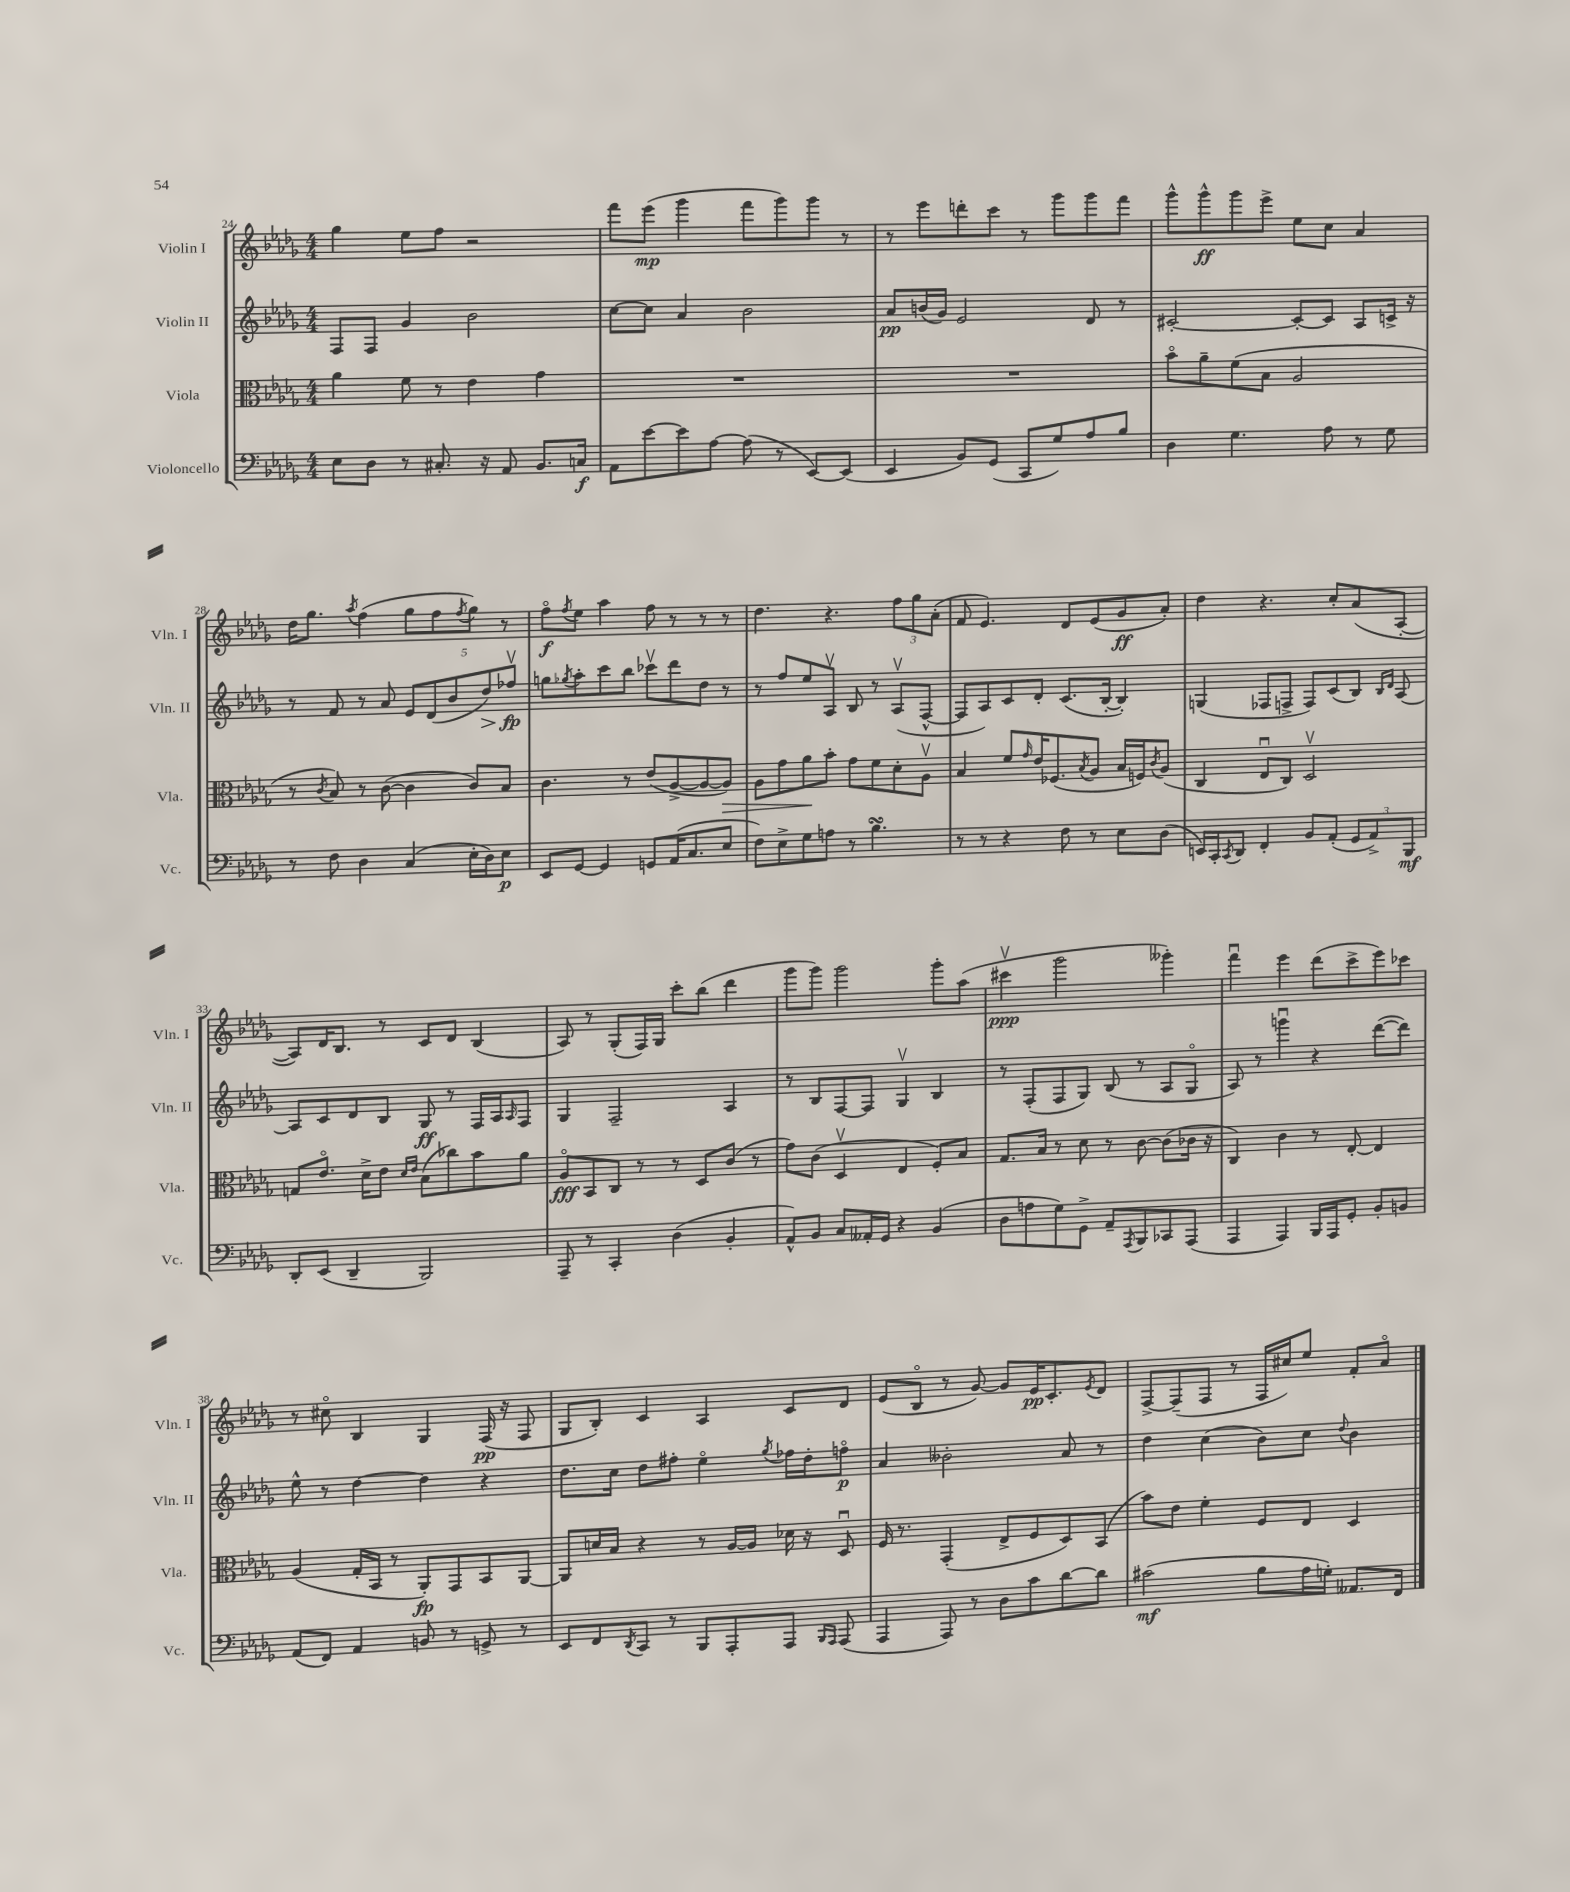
<<
\new StaffGroup <<
\new Staff = "s0" \with { instrumentName = "Violin I" shortInstrumentName = "Vln. I" } {
    \clef treble \key des \major \numericTimeSignature \time 4/4
    ges''4 ees''8 f''8 r2 |
    f'''8 ees'''8\mp( ges'''4 f'''8 ges'''8) ges'''8 r8 |
    r8 ees'''8 d'''8-. c'''8 r8 ges'''8 ges'''8 f'''8 |
    ges'''8-^ ges'''8-^\ff ges'''8 ees'''8-> ees''8 c''8 aes'4 |
    des''16 ges''8. \acciaccatura { aes''8 } f''4( ges''8 f''8 \acciaccatura { f''8 } ges''8) r8 |
    f''8\flageolet\f \acciaccatura { f''8 } ees''8 aes''4 f''8 r8 r8 r8 |
    des''4. r4. \tuplet 3/2 { f''8 ges''8 aes'8-.( } |
    f'8 ees'4.) des'8 ees'8( ges'8\ff aes'8-.) |
    des''4 r4. c''8-. aes'8( aes8~-. |
    aes8) des'16 bes8. r8 c'8 des'8 bes4( |
    aes8) r8 ges8-.( f16) ges16 c'''8-. bes''8( des'''4 |
    ges'''8 ges'''8) ges'''2 ges'''8-. aes''8( |
    cis'''4\upbow\ppp ges'''2 geses'''4-.) |
    f'''4\downbow ees'''4 des'''8( c'''8-> ees'''8) ces'''8 |
    r8 cis''8\flageolet bes4 ges4 f16\pp( r16 f8 |
    ges8 bes8-.) c'4 aes4 c'8 des'8 |
    ees'8( bes8\flageolet r8 ges'8~) ges'8 ees'16\pp c'8.-. \acciaccatura { ees'8 } des'8 |
    f8~-> f8--( f8 r8 f16 cis''16) ees''8 f'8-. aes'8\flageolet \bar "|." |
}
\new Staff = "s1" \with { instrumentName = "Violin II" shortInstrumentName = "Vln. II" } {
    \clef treble \key des \major \numericTimeSignature \time 4/4
    f8 f8 ges'4 bes'2 |
    c''8~ c''8 aes'4 bes'2 |
    aes'8\pp b'16( ges'16) ees'2 des'8 r8 |
    cis'2~-. cis'8~-. cis'8 aes8 c'16-> r16 |
    r8 f'8 r8 aes'8 \tuplet 5/4 { ees'8 des'8( bes'8 des''8\>) fes''8\upbow\fp\! } |
    g''8 \acciaccatura { ges''8 } aes''8-. c'''8 bes''8 ces'''8\upbow des'''8 des''8 r8 |
    r8 f''8 ees''8 aes8\upbow bes8 r8 aes8\upbow( f8~-^ |
    f8 aes8) c'8 des'8-. c'8.( bes16~-. bes4-.) |
    g4( fes8 f8-> f8) c'8( bes8) \grace { bes16 des'16 } aes8~ |
    aes8 c'8 des'8 bes8 ges8\ff r8 f16 aes16 \grace { aes16 } f8 |
    ges4 f2-- aes4 |
    r8 bes8 f8~ f8 ges4\upbow bes4 |
    r8 f8-.( f8 ges8) bes8( r8 aes8 ges8\flageolet |
    aes8) r8 g'''4\downbow r4 des'''8~( des'''8) |
    ees''8-^ r8 des''4~ des''4 r4 |
    des''8. c''16 des''8 fis''8-. ees''4\flageolet \acciaccatura { ges''8 } fes''16 des''16-. f''8\flageolet\p |
    aes'4 beses'2-. aes'8 r8 |
    des''4 c''4( bes'8) c''8 \appoggiatura { des''8 } bes'4 \bar "|." |
}
\new Staff = "s2" \with { instrumentName = "Viola" shortInstrumentName = "Vla." } {
    \clef alto \key des \major \numericTimeSignature \time 4/4
    aes'4 f'8 r8 ees'4 ges'4 |
    R1 |
    R1 |
    bes'8\flageolet aes'8-- f'8( bes8 aes2 |
    r8 \acciaccatura { c'8 } bes8) r8 c'8~( c'4 c'8) bes8 |
    c'4. r8 ees'8( aes8~-> aes8~ aes8\>) |
    aes8 ges'8 aes'8\! bes'8-. ges'8 f'8 des'8-. aes8\upbow |
    bes4 f'8 \grace { ges'16 } ees'16 fes8.( \acciaccatura { bes8 } aes8 bes16 f16) \acciaccatura { c'8 } aes8( |
    c4 ees8\downbow c8) des2\upbow |
    g8 ees'8.\flageolet des'16-> ees'8 \grace { des'16 ees'16 } bes8( ces''8) bes'8 aes'8 |
    aes8\flageolet\fff bes,8 c8 r8 r8 des8 c'8( r8 |
    ges'8) c'8( des4\upbow ees4 f8-.) bes8 |
    ges8. bes16 r8 des'8 r8 c'8~ c'8( ces'16 r16 |
    c4) c'4 r8 ees8~-. ees4 |
    aes4( ges16-. bes,16 r8 aes,8-.\fp) ges,8 bes,8 aes,8~ |
    aes,8 d'16 bes16 r4 r8 aes16~ aes16 des'16 r16 des8\downbow |
    f16 r8. ges,4-.( ees8-> f8 des8) bes,8( |
    bes'8) ees'8 f'4-. f8 ees8 des4 \bar "|." |
}
\new Staff = "s3" \with { instrumentName = "Violoncello" shortInstrumentName = "Vc." } {
    \clef bass \key des \major \numericTimeSignature \time 4/4
    ees8 des8 r8 cis8.-. r16 aes,8 bes,8. c16\f |
    aes,8 ees'8~ ees'8 aes8~ aes8( r8 ees,8~) ees,8( |
    ees,4 bes,8) ges,8( c,8 ges8) aes8 bes8 |
    des4 ges4. aes8 r8 ges8 |
    r8 f8 des4 c4( ees16-. des16) ees8\p |
    ees,8 ges,8~ ges,4 g,8 aes,16( c8. ees8 |
    f8) ees8-> ges8 a8 r8 bes4.\turn |
    r8 r8 r4 f8 r8 ees8 des8( |
    e,16) c,16-. \acciaccatura { c,8 } des,8 f,4-. bes,8 aes,8-.( \tuplet 3/2 { ges,8 aes,8->) bes,,8\mf } |
    des,8-. ees,8( des,4-- bes,,2) |
    aes,,8-- r8 c,4-. des4( bes,4-. |
    aes,8-^) bes,8 c8 aeses,16-. ges,16 r4 bes,4( |
    des8 a8 ges8) ges,8-> aes,8-- \acciaccatura { aes,,8 } bes,,8 ces,8 aes,,8( |
    aes,,4 aes,,4) bes,,16 aes,,16 ges,8-. bes,8-. b,8 |
    aes,8( f,8) aes,4 b,8 r8 g,8-> r8 |
    ees,8 f,8 \acciaccatura { des,8 } c,8 r8 bes,,8 aes,,8-. aes,,8 \grace { bes,,16 aes,,16 } aes,,8( |
    aes,,4 aes,,8) r8 des8 c'8 des'8~ des'8 |
    cis'2\mf( bes8 aes16 g16-.) aeses,8. f,16 \bar "|." |
}
>>
>>
\layout { \context { \Score currentBarNumber = #24 } }
